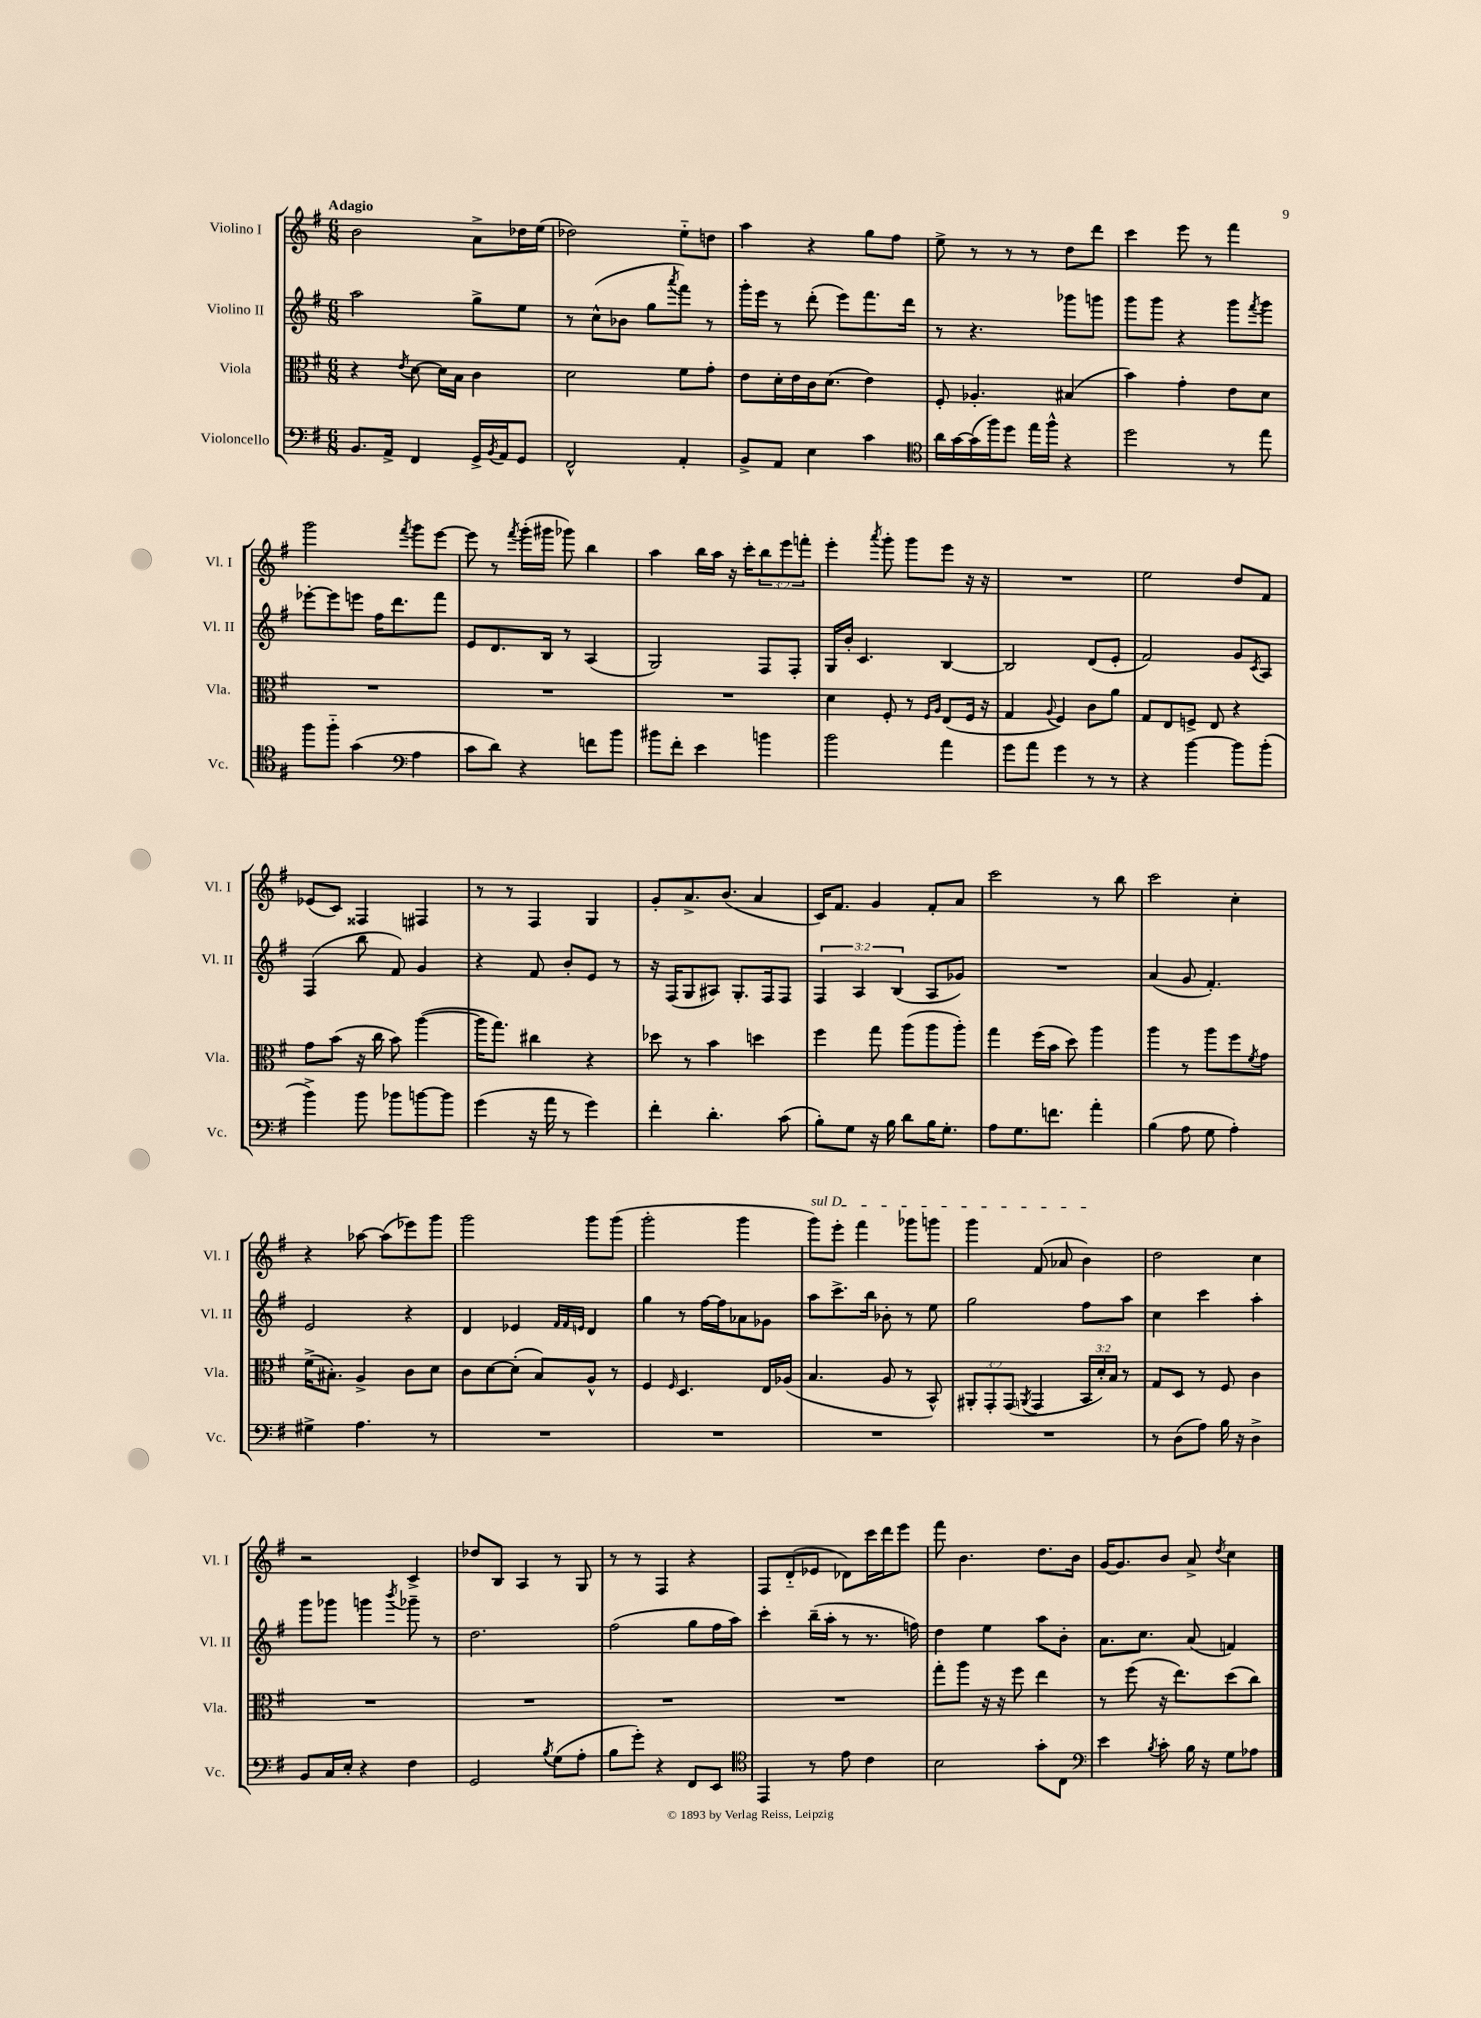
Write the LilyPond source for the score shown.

<<
\new StaffGroup <<
\new Staff = "s0" \with { instrumentName = "Violino I" shortInstrumentName = "Vl. I" } {
    \clef treble \key g \major \numericTimeSignature \time 6/8 \override Staff.TupletNumber.text = #tuplet-number::calc-fraction-text \tempo "Adagio"
    b'2 a'8-> des''16 e''16( |
    des''2) e''8-_ d''8 |
    a''4 r4 g''8 fis''8 |
    e''8-> r8 r8 r8 d''8 d'''8 |
    c'''4 e'''8 r8 fis'''4 |
    g'''2 \acciaccatura { fis'''8 } g'''8 e'''8~ |
    e'''8 r8 \acciaccatura { fis'''8 } g'''16-.( gis'''16 ges'''8) b''4 |
    a''4 b''16 a''16 r16 c'''16-. \tuplet 3/2 { b''8 e'''8 f'''8-. } |
    e'''4-. \acciaccatura { a'''8 } g'''8-. g'''8 e'''8 r16 r16 |
    R2. |
    e''2 d''8 fis'8 |
    ees'8( c'8) fisis4 fis4 |
    r8 r8 fis4 g4 |
    g'8-. a'8.-> b'8.( a'4 |
    c'16) fis'8. g'4 fis'8-. a'8 |
    c'''2 r8 b''8 |
    c'''2 c''4-. |
    r4 aes''8~ aes''8( ees'''8) g'''8 |
    g'''2 g'''8 g'''8( |
    g'''2-. g'''4 |
    \once \override TextSpanner.bound-details.left.text = \markup { \italic "sul D" } g'''8\startTextSpan) e'''8-. fis'''4 ges'''8 g'''8 |
    g'''4 fis'8( aes'8 b'4\stopTextSpan) |
    d''2 c''4 |
    r2 c'4-> |
    des''8 b8 a4 r8 g8 |
    r8 r8 fis4 r4 |
    fis8 d'8-_( ees'8 des'8) c'''16 d'''16 e'''8 |
    fis'''8 b'4. d''8. b'16 |
    g'16~ g'8. b'8 a'8-> \acciaccatura { d''8 } c''4 \bar "|." |
}
\new Staff = "s1" \with { instrumentName = "Violino II" shortInstrumentName = "Vl. II" } {
    \clef treble \key g \major \numericTimeSignature \time 6/8 \override Staff.TupletNumber.text = #tuplet-number::calc-fraction-text
    a''2 g''8-> e''8 |
    r8 c''8-^( bes'8 g''8 \acciaccatura { a'''8 } fis'''8) r8 |
    g'''16-. e'''16 r8 d'''8-.( e'''8) fis'''8. d'''16 |
    r8 r4. ges'''8 g'''8 |
    g'''8 g'''8 r4 g'''8 \acciaccatura { fis'''8 } g'''8 |
    ees'''8~-. ees'''8 e'''8 fis''16 d'''8. fis'''8 |
    e'8 d'8. b16 r8 a4( |
    g2) fis8 fis8-. |
    g16 b'16-. c'4. b4~ |
    b2 d'8( e'8-. |
    fis'2) g'8 \acciaccatura { c'8 } a8 |
    fis4( b''8 fis'8) g'4 |
    r4 fis'8 b'8-. e'8 r8 |
    r16 fis16( g8 ais8) g8.-. fis16 fis8 |
    \tuplet 3/2 { fis4 a4 b4( } a8 ges'8) |
    R2. |
    a'4( g'8 fis'4.-.) |
    e'2 r4 |
    d'4 ees'4 \grace { fis'32 fis'32 e'32 } d'4 |
    g''4 r8 fis''16~ fis''16 aes'8 ges'8 |
    a''8 c'''8.-> b''16 bes'8-. r8 e''8 |
    g''2 fis''8 a''8 |
    c''4 c'''4 a''4-. |
    g'''8 ges'''8 g'''4 \acciaccatura { b'''8 } ges'''8-- r8 |
    d''2. |
    fis''2( g''8 fis''16 a''16) |
    c'''4-. b''16--( a''16-. r8 r8. f''16) |
    d''4 e''4 a''8 b'8-. |
    a'8. c''8. a'8( f'4) \bar "|." |
}
\new Staff = "s2" \with { instrumentName = "Viola" shortInstrumentName = "Vla." } {
    \clef alto \key g \major \numericTimeSignature \time 6/8 \override Staff.TupletNumber.text = #tuplet-number::calc-fraction-text
    r4 \acciaccatura { e'8 } d'8~ d'16 b16 c'4 |
    d'2 fis'8 g'8-. |
    e'8 d'16-. e'16 c'16 d'8.( e'4) |
    fis8-. aes4.-. bis4( |
    b'4) g'4-. e'8 d'8 |
    R2. |
    R2. |
    R2. |
    d'4 fis8-. r8 \grace { fis16 a16 } e8( fis16 r16 |
    g4 \appoggiatura { a8 } fis4) c'8 a'8 |
    g8 e8 f8-> e8 r4 |
    g'8 b'8( r16 c''16 b'8) a''4~( |
    a''16 g''8.) cis''4 r4 |
    des''8 r8 b'4 d''4 |
    fis''4 g''8 a''8( a''8 a''8-.) |
    g''4 fis''16( b'16 d''8) a''4 |
    a''4 r8 a''8 fis''8 \acciaccatura { fis'8 } g'8 |
    fis'16->( bis8.-.) a4-> c'8 d'8 |
    c'8 d'8~ d'8-.( b8) a8-^ r8 |
    fis4 \grace { fis16 } d4. e16 aes16( |
    b4. a8 r8 b,8-^) |
    \tuplet 3/2 { ais,8-. g,8-. g,8( } \acciaccatura { a,8 } g,4 \tuplet 3/2 { b,16 d'16-.) b16 } r8 |
    g8 d8 r8 fis8 c'4 |
    R2. |
    R2. |
    R2. |
    R2. |
    g''8-. a''8 r16 r16 fis''8 e''4 |
    r8 fis''8( r16 e''8.) d''8( c''8) \bar "|." |
}
\new Staff = "s3" \with { instrumentName = "Violoncello" shortInstrumentName = "Vc." } {
    \clef bass \key g \major \numericTimeSignature \time 6/8
    b,8. a,16-> fis,4 g,16-> \acciaccatura { b,8 } a,16 g,8 |
    fis,2-^ a,4-. |
    b,8-> a,8 e4 c'4 |
    \clef tenor a'16 g'16~ g'16( fis''16) d''8 e''16 fis''16-^ r4 |
    d''2 r8 e''8 |
    fis''8 fis''8-_ g'4( \clef bass a4 |
    c'8 d'8) r4 f'8 b'8 |
    bis'8 fis'8-. e'4 b'4 |
    b'2 a'4 |
    g'8 a'8 g'4 r8 r8 |
    r4 b'4~ b'8 b'8-.( |
    b'4->) b'8 bes'8 b'8~ b'8 |
    g'4( r16 a'16 r8 g'4) |
    fis'4-. d'4.-. c'8( |
    b8-.) g8 r16 b16 d'8 b16 g8.-. |
    a8 g8. f'8. a'4-. |
    b4( a8 g8 a4-.) |
    gis4-> a4. r8 |
    R2. |
    R2. |
    R2. |
    R2. |
    r8 d8( a8) b16 r16 d4-> |
    b,8 c16 e16-. r4 fis4 |
    g,2 \acciaccatura { b8 } g8( a8-. |
    b8 g'8-.) r4 fis,8 e,8 |
    \clef tenor e,4 r8 e'8 c'4 |
    b2 g'8-. c8 |
    \clef bass e'4 \acciaccatura { b8 } c'8-. b16 r16 g8 aes8 \bar "|." |
}
>>
>>
\layout { \context { \Score \remove "Bar_number_engraver" } }
